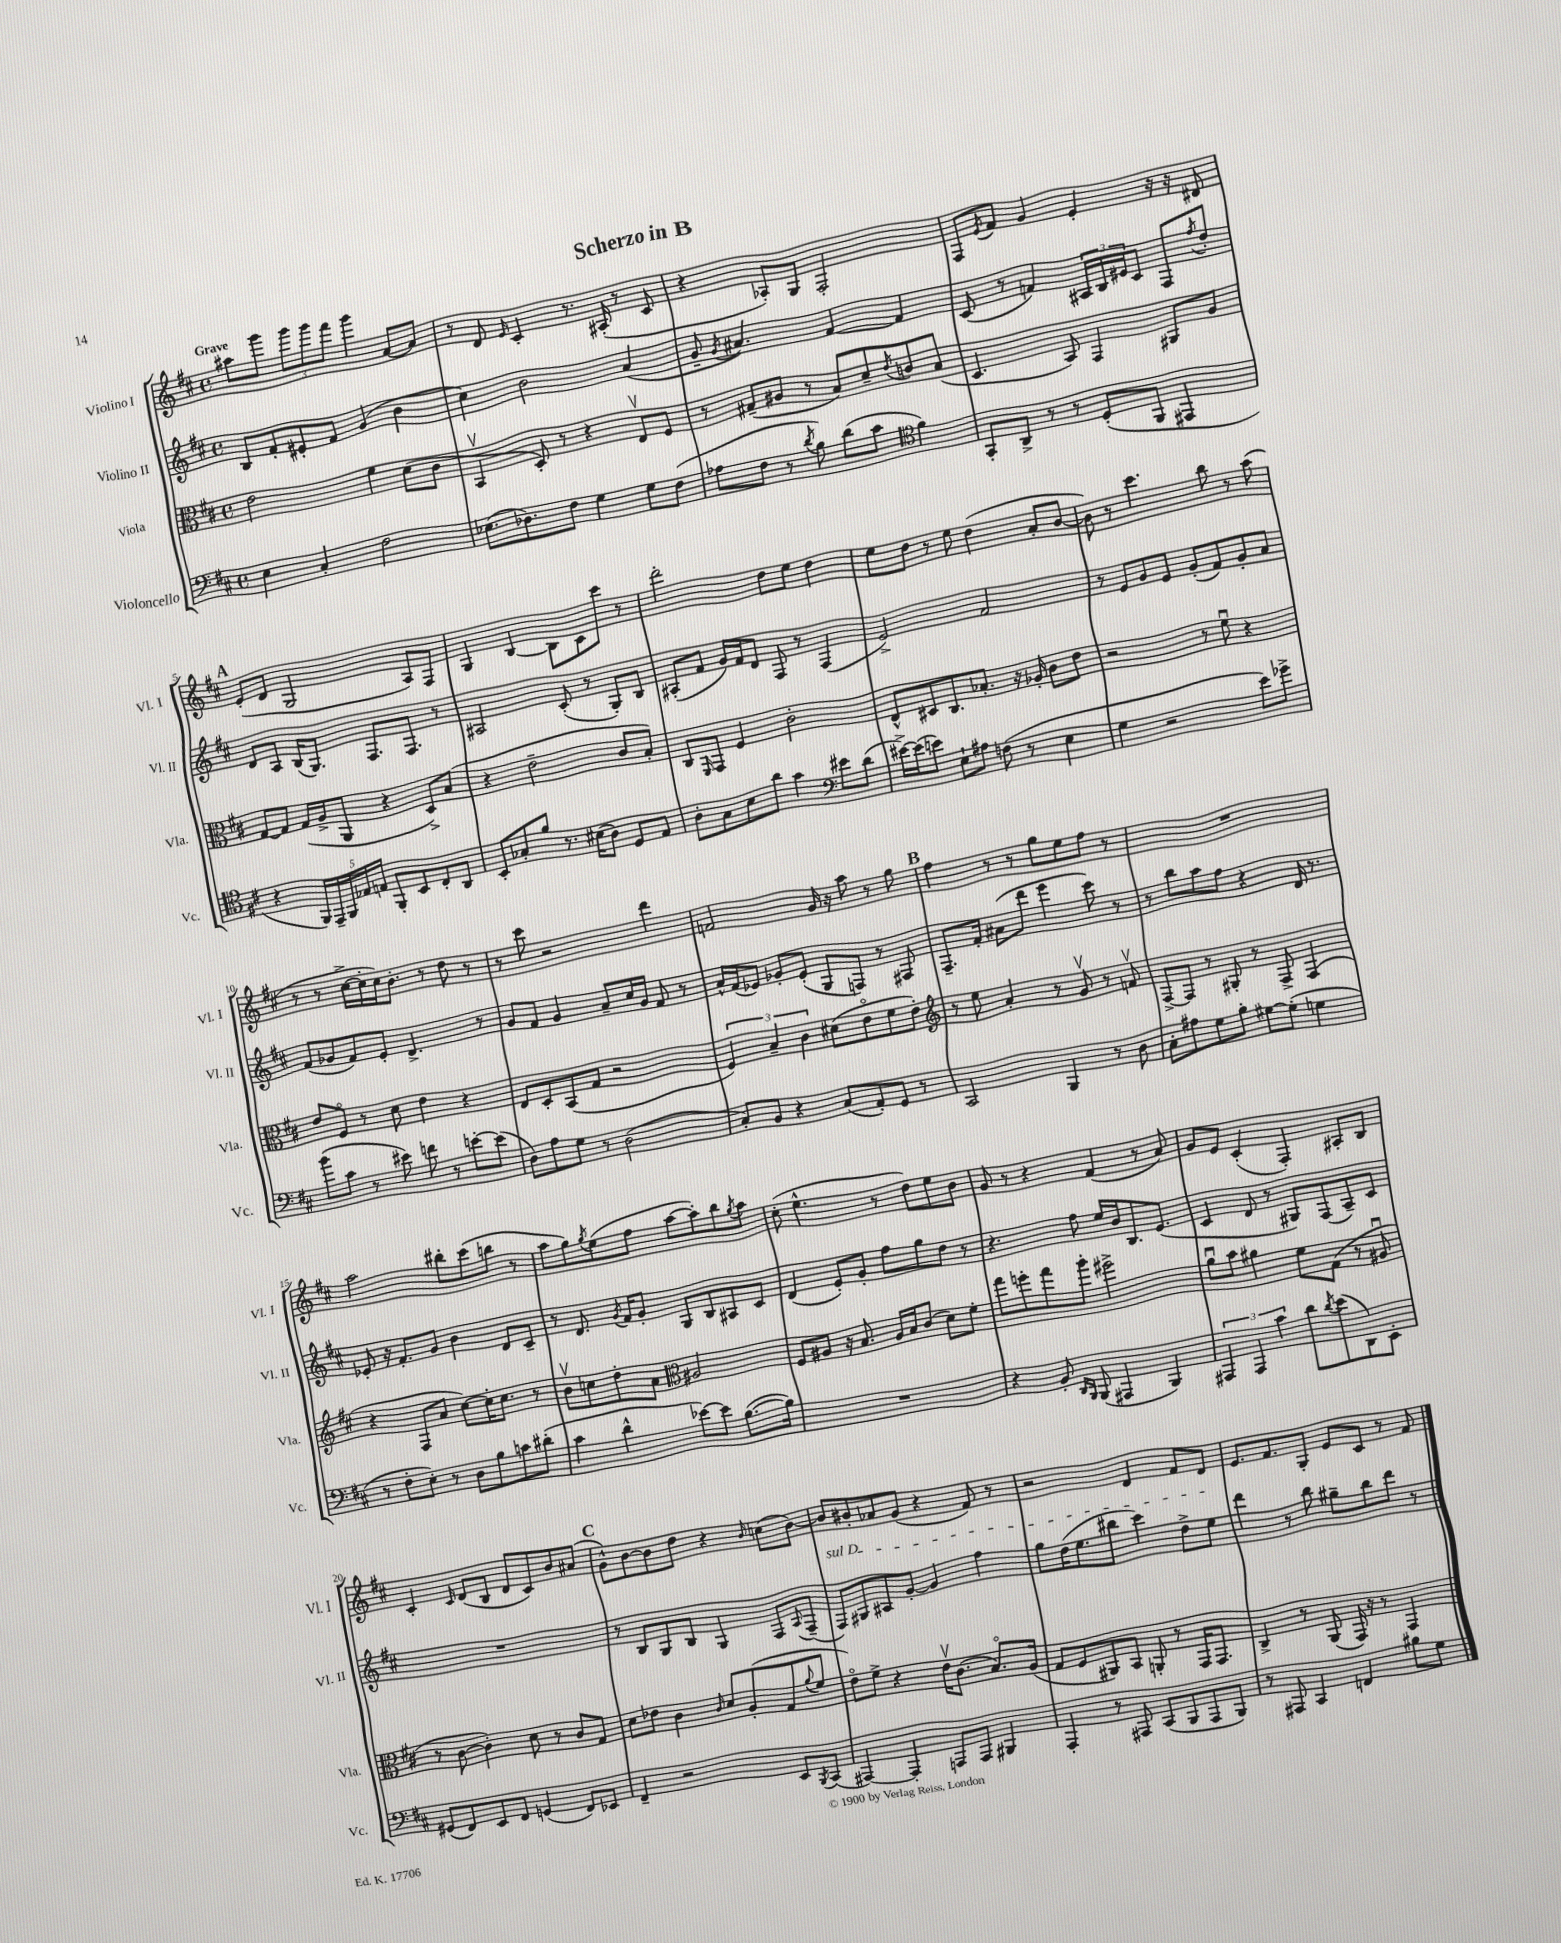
\header { title = "Scherzo in B" }
<<
\new StaffGroup <<
\new Staff = "s0" \with { instrumentName = "Violino I" shortInstrumentName = "Vl. I" } {
    \clef treble \key d \major \defaultTimeSignature \time 4/4 \tempo "Grave"
    ais''8 g'''8 \tuplet 3/2 { g'''8 g'''8 fis'''8 } g'''4 a'8~ a'8 |
    r8 d'8 \grace { e'16 } cis'4-. r8. ais16-.( r8 cis'8 |
    r4 aes8-.) g8 fis2-. |
    fis8 \acciaccatura { e'8 } fis'8 g'4 e'4-. r16 r16 dis'8 |
    \mark \markup { \bold "A" } e'8-.( d'8 g2 a8) fis8 |
    g4 b4~ b8 cis'8 cis'''8 r8 |
    d'''2-. d''8 e''8 d''4 |
    e''8 d''8 r8 e''8 d''4( a'8-. b'8~ |
    b'8) r8 cis'''4. b''8 r8 a''8( |
    r8 r8 cis''16~-> cis''16-. cis''16) b'8.-. r8 d''8 r8 |
    r8 cis'''8 r2 d'''4 |
    f'2 g'16 r16 a''8 r8 g''8 |
    \mark \markup { \bold "B" } fis''4 r8 r8 g''8 e''8 fis''8 r8 |
    R1 |
    a''2 bis''8-. cis'''8( b''8 r8 |
    a''8 g''8) \acciaccatura { g''8 } e''8( fis''8 a''8~ a''8-.) b''8 \acciaccatura { g''8 } a''8 |
    cis''8-.( e''4.-^ r8 d''8) e''8 b'8 |
    g'8 r8 r4 fis'4( r8 a'8) |
    g'8 e'8 cis'4-.( fis4-.) ais8-. b8 |
    cis'4-. \grace { cis'16 } d'8( b8 d'8 cis'8) b'8 ais'8( |
    \mark \markup { \bold "C" } g'8-^) b'8~ b'8 d''8 r4 \grace { b'16 } c''8( b'8~) |
    b'8 bis'8-. aes'8 g'8( r4 fis'8) r8 |
    r2 d'4 fis'8 d'8 |
    e'8. fis'8. g8-. e'8 cis'8 r8 fis'8 \bar "|." |
}
\new Staff = "s1" \with { instrumentName = "Violino II" shortInstrumentName = "Vl. II" } {
    \clef treble \key d \major \defaultTimeSignature \time 4/4
    b8 fis'8-. eis'8-. fis'8 g'4( b'4 |
    cis''4) b'2 a'4( |
    g'8-- \acciaccatura { g'8 } ais'4.) fis'4~ fis'4 |
    cis'8( r8 f'4) \tuplet 3/2 { ais16 b16 eis'16 } cis'8 fis8 \acciaccatura { fis''8 } d''8-. |
    \mark \markup { \bold "A" } d'8 a8 b16( g8.) fis8. fis8. r8 |
    ais2 cis'8-.( r8 g8-.) b8 |
    ais8-.( fis'8 g'16) fis'16 d'8 fis8 r8 fis4( |
    e'2->) fis'2 |
    r8 e'8 g'8 e'8 g'8-.( fis'8) g'8-. a'8 |
    fis'8( ges'8 fis'8) e'8-. d'4.-> r8 |
    g'8 fis'8 g'4 a'8-- cis''16 g'16 fis'8 r8 |
    a'16-^ fis'16( ees'8) ges'8-. ees'8-.( g8 f8) r8 fis8 |
    \mark \markup { \bold "B" } fis8.-- fis'16-. ais'8( d'''8 e'''4 cis'''8) r8 |
    r8 b''8 a''8 fis''8 r4 d'16 r8. |
    ees'8-. r16 fis'8.-. g'8 b'4 d'8 cis'8-- |
    r8 d'8. \acciaccatura { g'8 } fis'16 g'8-. g8 b8 ais8 cis'8 |
    d'4( e'8-.) g'8-. fis''8 g''8 d''8 r8 |
    r4. fis''8 e''16 b'16 b8. e'8.( |
    cis'4 d'8 r8 gis8) fis8( a8--) cis'8 |
    R1 |
    \mark \markup { \bold "C" } r8 b8 g8 b8 g4 fis8 \appoggiatura { a8 } fis8--( |
    \once \override TextSpanner.bound-details.left.text = \markup { \italic "sul D" } fis8\startTextSpan) gis8 ais8 g'8~-. g'4 fis''4 |
    g''8 d''16( e''8. bis''8 cis'''4) d''8-> e''8\stopTextSpan |
    d'''4 r8 b''8 gis''8-- b''8 d'''8 r8 \bar "|." |
}
\new Staff = "s2" \with { instrumentName = "Viola" shortInstrumentName = "Vla." } {
    \clef alto \key d \major \defaultTimeSignature \time 4/4
    e'2 fis'4 d'8( cis'8 |
    b,4\upbow d8-.) r8 r4 e8\upbow fis8 |
    r8 gis8--( ais8 r8 b8) d'8-- \acciaccatura { e'8 } c'8 b8( |
    d4. b,8) g,4 ais,8 a8 |
    \mark \markup { \bold "A" } g8~ g8 g16( a16-> a,8 r4 d8->) b8( |
    r4 e'2-- cis'8 b8-.) |
    cis8 \grace { fis,16 } g,8 fis4 cis'2-. |
    e8-^ dis8 cis8. bes8.-. r16 aes16-. cis'8 e'8 |
    r2 r8 fis'8\downbow r4 |
    e'8 fis8\flageolet r8 d'8 e'4 r4 |
    e8 d8-. b,8( g8 r2 |
    \tuplet 3/2 { fis4) b4-- cis'4 } dis'8( e'8\flageolet fis'8 e'8-.) |
    \mark \markup { \bold "B" } \clef treble r8 e''8 a'4-. r8 g'8\upbow r8 f'8\upbow |
    fis8~-> fis8 r8 gis8-. r8 fis8-> fis4( |
    r4 fis8 a'8 cis''8~) cis''16-. cis''8. r8 |
    b'8\upbow c''8 d''8-. a'8 \clef alto ais2 |
    fis8 ais8 r16 b8. ais16 b16 cis'8( d'8) fis'8-. |
    g''8 f''8-. g''8 a''8-. fis''2-> |
    a'8\downbow b'8 ais'4 fis'8 g8( r8 ais8\downbow |
    r8 cis'8~ cis'4-.) d'8 r8 cis'8 g8 |
    \mark \markup { \bold "C" } d'8 ees'8 cis'4 \grace { cis'16 } d'8 a8-.( g8 \appoggiatura { a'8 } fis'8 |
    e'8\flageolet) fis'8-> r4 e'16\upbow cis'8.( b8.\flageolet) a16( |
    g8 fis8 ais,8) b,8 a,8-. r8 g,16 g,8. |
    cis4-> r8 a,8( g,16) r16 r8 g,4 \bar "|." |
}
\new Staff = "s3" \with { instrumentName = "Violoncello" shortInstrumentName = "Vc." } {
    \clef bass \key d \major \defaultTimeSignature \time 4/4
    e4 cis4-. fis2 |
    ees8.( des8.) fis8 g4 g8 fis8( |
    aes8 fis8 r8 \acciaccatura { d'8 } b8) d'8( cis'8 \clef tenor fis'4) |
    g,8-. a,8-> r8 r8 d8-.( fis,8 eis,4 |
    \mark \markup { \bold "A" } r4 \tuplet 5/4 { fis,16) e,16-- fis,16 ees16 e16 } fis,8-. b,8 cis8-. a,8 |
    b,8-. ges8-. fis'8 r8. bis16( a8) d8 e8 |
    a8-. g8 b8 a'8 g'4 \clef bass eis'8 d'8( |
    eis'16~->) eis'16( e'8) e8-! ais8 f8( r8 e4 |
    g4 r2 e'8) ges'8-> |
    b'8( cis'8 r8 eis'8) f'8 r8 e'8~-. e'8( |
    d8) a8 g8 r8 d2( |
    cis8-.) b,8 r4 cis8( a,8-.) g,8 r8 |
    \mark \markup { \bold "B" } cis,2 b,,4 r8 d8 |
    cis8-. ais8 g8 b8-. gis8~ gis8-.( g4 |
    r8 fis8-. e8-.) r8 d8 b8 c'8 dis'8-.( |
    cis'4 d'4-^ ees'8~) ees'8 b8.~( b16) |
    R1 |
    r4 b,8-. \grace { d,16 b,,16 } b,,8( ais,,4 b,,4) |
    \tuplet 3/2 { ais,,4 ais,,4 cis'4 } d'8 \acciaccatura { d'8 } e'8( d,8) e,8-. |
    gis,8( fis,8) e,8 fis,8 g,4( fis,8) ees,8 |
    \mark \markup { \bold "C" } fis,4-- r2 e,8 \acciaccatura { b,,8 } cis,8( |
    ais,,4~) ais,,4-. a,,8 a,,8 bis,,4 |
    a,,4-. r8 ais,,8 cis,8( b,,8 ais,,8 b,,8) |
    r8 ais,,8 cis,4 f,4 bis8 g8 \bar "|." |
}
>>
>>
